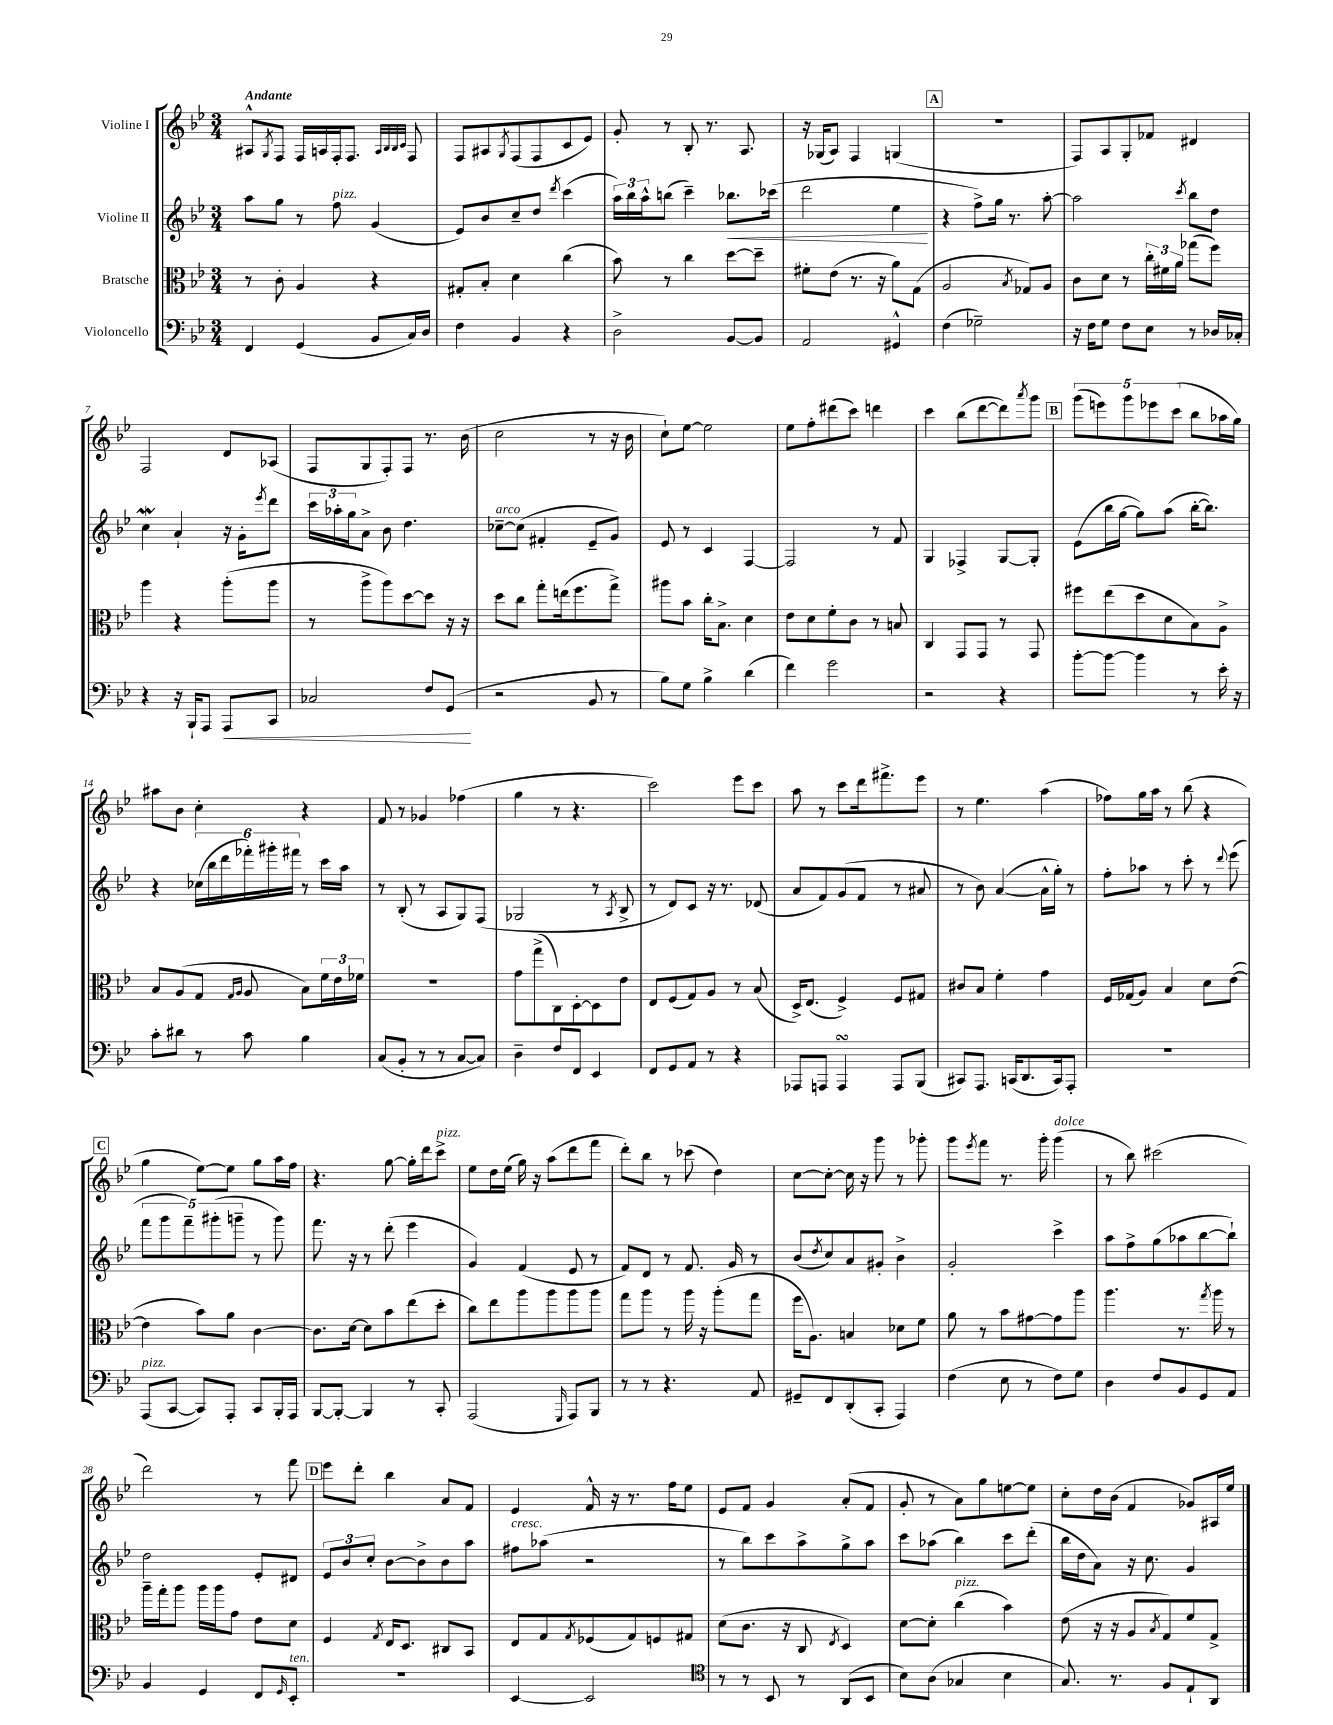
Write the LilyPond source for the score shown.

<<
\new StaffGroup <<
\new Staff = "s0" \with { instrumentName = "Violine I" } {
    \clef treble \key bes \major \numericTimeSignature \time 3/4 \tempo "Andante"
    ais8-^ \acciaccatura { g8 } f8 f16 a16 f16-. f8. \grace { a32 bes32 bes32 c'32 } f8 |
    f8 ais8 \acciaccatura { g8 } f8( f8 c'8 ees'8) |
    g'8-. r8 bes8-. r8. a8. |
    r16 ges16( a8) f4 g4( |
    \mark \markup { \box "A" } R2. |
    f8) a8 g8-. fes'8 dis'4 |
    f2 d'8 aes8( |
    f8 g8 f8-.) f8 r8. bes'16( |
    c''2 r8 r16 bes'16 |
    c''8-!) ees''8~ ees''2 |
    ees''8 f''8-. dis'''8( c'''8) d'''4 |
    c'''4 bes''8( d'''8~ d'''8) \acciaccatura { a'''8 } g'''8 |
    \mark \markup { \box "B" } \tuplet 5/4 { g'''8( e'''8) g'''8 ees'''8 c'''8( } bes''8 aes''16 g''16) |
    ais''8 bes'8 c''4-. r4 |
    f'8 r8 ges'4 fes''4( |
    g''4 r8 r4. |
    c'''2) ees'''8 c'''8 |
    a''8 r8 c'''8 d'''16 fis'''8.-> ees'''8 |
    r8 ees''4. a''4( |
    fes''8) g''16 a''16 r8 bes''8( r4 |
    \mark \markup { \box "C" } g''4 ees''8~) ees''8 g''8 a''16 f''16 |
    r4. g''8~ g''16-. d'''16 c'''8->^\markup { \italic "pizz." } |
    ees''8 d''16 ees''16( g''16) r16 a''8( d'''8 f'''8 |
    d'''8-.) bes''8 r8 ces'''8( d''4) |
    c''8~ c''8~-. c''16 r16 g'''8 r8 ges'''8-. |
    g'''8 \acciaccatura { ees'''8 } f'''8 r8. g'''16-. g'''4^\markup { \italic "dolce" }( |
    r8 bes''8) cis'''2( |
    d'''2) r8 f'''8 |
    \mark \markup { \box "D" } ees'''8 d'''8-. bes''4 a'8 f'8 |
    ees'4 f'16-^ r16 r8. f''16 ees''8 |
    ees'8 f'8 g'4 a'8-.( f'8 |
    g'8-. r8 a'8) g''8 e''8~ e''8 |
    c''8-. d''16 bes'16( f'4 ges'8) ais16 ees''16 \bar "|." |
}
\new Staff = "s1" \with { instrumentName = "Violine II" } {
    \clef treble \key bes \major \numericTimeSignature \time 3/4
    a''8 g''8 r8 f''8^\markup { \italic "pizz." } g'4( |
    ees'8) bes'8 c''8-- d''8 \acciaccatura { d'''8 } c'''4( |
    \tuplet 3/2 { a''16) bes''16 a''16-^ } b''8( c'''4--) bes''8.\< ces'''16( |
    d'''2 ees''4\! |
    \mark \markup { \box "A" } r4 f''8->) g''16 r8. a''8~-. |
    a''2 \acciaccatura { c'''8 } bes''8 d''8 |
    c''4\mordent a'4-! r16 g'16-. \acciaccatura { ees'''8 } d'''8 |
    \tuplet 3/2 { c'''16 aes''16-. g''16 } a'8-> bes'8 d''4. |
    ces''8~--^\markup { \italic "arco" } ces''8( fis'4-. ees'8-- g'8) |
    ees'8 r8 c'4 f4~ |
    f2 r8 f'8 |
    g4 fes4-> g8~ g8-. |
    \mark \markup { \box "B" } ees'8( bes''16 g''16~ g''8) a''8( bes''16~-. bes''8.) |
    r4 \tuplet 6/4 { ces''16( bes''16 d'''16 fes'''16-.) gis'''16-. fis'''16 } r8 c'''16 a''16 |
    r8 bes8-.( r8 a8 g8) f8( |
    ges2 r8 \acciaccatura { a8 } bes8-> |
    r8 d'8) c'8 r16 r8. des'8( |
    a'8 f'8) g'8( f'8 r8 ais'8 |
    r8 bes'8) a'4~( a'16-^ g''16-.) r8 |
    f''8-. aes''8 r8 c'''8-. r8 \appoggiatura { d'''8 } ees'''8( |
    \mark \markup { \box "C" } \tuplet 5/4 { f'''8 g'''8 f'''8--) gis'''8-.( g'''8-- } r8 g'''8) |
    f'''8. r16 r8 d'''8-.( ees'''4 |
    g'4) f'4( ees'8 r8 |
    f'8) d'8 r8 f'8. g'16 r8 |
    bes'8( \acciaccatura { d''8 } c''8) a'8 gis'8-. bes'4-> |
    g'2-. c'''4-> |
    a''8 f''8-> g''8( aes''8 bes''8~ bes''8-!) |
    d''2 ees'8-. dis'8 |
    \mark \markup { \box "D" } \tuplet 3/2 { ees'8 bes'8 c''8-. } bes'8~ bes'8-> bes'8 a''8 |
    fis''8^\markup { \italic "cresc." } aes''8( r2 |
    r8 bes''8) c'''8 a''8-> g''8-> a''8 |
    c'''8 aes''8( bes''4) c'''8 d'''8-.( |
    bes''16 d''16 a'8) r16 c''8. g'4 \bar "|." |
}
\new Staff = "s2" \with { instrumentName = "Bratsche" } {
    \clef alto \key bes \major \numericTimeSignature \time 3/4
    r8 c'8-. a4 r4 |
    gis8-. bes8-. d'4 c''4( |
    bes'8) r8 c''4 d''8~ d''8-- |
    fis'8-. ees'8( r8. r16 a'8) g8( |
    \mark \markup { \box "A" } a2 \acciaccatura { bes8 } ges8) a8 |
    c'8 d'8 r8 \tuplet 3/2 { c''16-. fis'16 a'16 } ges''8( f''8) |
    a''4 r4 a''8-.( a''8 |
    r8 a''8-> a''8) d''8~ d''8 r16 r16 |
    d''8 c''8 g''8-. e''16( f''8. g''8->) |
    ais''8 bes'8 c''16-. bes8.-> d'4 |
    ees'8 d'8 f'8-. c'8 r8 b8 |
    c4 g,8 g,8 r8 g,8 |
    \mark \markup { \box "B" } fis''8 ees''8( d''8 d'8 bes8) a8-> |
    bes8 a8( g8 \grace { g16 a16 } a8 bes8) \tuplet 3/2 { f'16 ees'16 fes'16 } |
    R2. |
    g'8 g''8->( c8) d8~-. d8 ees'8 |
    ees8 f8( g8) a8 r8 bes8( |
    d16->) ees8.( f4->) f8 gis8 |
    cis'8 bes8 f'4-. g'4 |
    f16 ges16( a8) bes4 d'8 ees'8~( |
    \mark \markup { \box "C" } ees'4 bes'8) a'8 c'4~ |
    c'8. d'16~ d'8 bes'8 ees''8( d''8-. |
    c''8) ees''8 a''8 a''8 a''8 a''8 |
    g''8 a''8 r8 a''16 r16 a''8-.( g''8 |
    f''16 a8.) b4 des'8 f'8 |
    a'8 r8 bes'8 gis'8~ gis'8 a''8 |
    a''4. r8. \acciaccatura { g''8 } a''16 r8 |
    a''16-- g''16-. a''8 a''16 a''16 g'8 ees'8 d'8 |
    \mark \markup { \box "D" } f4 \acciaccatura { g8 } ees16 d8. cis8 bes,8 |
    ees8 g8 \acciaccatura { g8 } fes8( g8) f8 gis8 |
    d'8( c'8. r16 c8 \acciaccatura { ees8 } d4) |
    d'8~ d'8-. c''4^\markup { \italic "pizz." }( bes'4) |
    ees'8( r16 r16 a8 \acciaccatura { bes8 } g8) f'8 g8-> \bar "|." |
}
\new Staff = "s3" \with { instrumentName = "Violoncello" } {
    \clef bass \key bes \major \numericTimeSignature \time 3/4
    f,4 g,4( bes,8 c16) d16 |
    f4 bes,4 r4 |
    d2-> bes,8~ bes,8 |
    a,2 gis,4-^ |
    \mark \markup { \box "A" } f4( ges2--) |
    r16 f16 g8 f8 ees8 r8 des16 ces16-. |
    r4 r16 bes,,16-! a,,8 a,,8\< c,8 |
    ces2 f8 g,8\!( |
    r2 bes,8 r8 |
    bes8) g8 bes4-> d'4( |
    f'4) g'2 |
    r2 r4 |
    \mark \markup { \box "B" } bes'8~-. bes'8~ bes'4 r8 ees'16-. r16 |
    c'8-. dis'8 r8 c'8 bes4 |
    c8( bes,8-. r8 r8 c8~ c8) |
    d4-- f8 f,8 ees,4 |
    f,8 g,8 a,8 r8 r4 |
    aes,,8 a,,8 a,,4\turn a,,8 bes,,8( |
    cis,8) a,,8. c,16( d,8. c,16) a,,8-. |
    R2. |
    \mark \markup { \box "C" } a,,8^\markup { \italic "pizz." }( c,8~ c,8) a,,8-. c,8 bes,,16-. a,,16 |
    bes,,8~ bes,,8~-. bes,,4 r8 c,8-. |
    a,,2( \grace { g,,16 } a,,8) bes,,8 |
    r8 r8 r4. a,8 |
    gis,8-- f,8 d,8-.( c,8-. a,,4) |
    f4( ees8 r8 f8) g8 |
    d4 f8 bes,8 g,8 a,8 |
    bes,4 g,4 f,8 \grace { g,16 } ees,8-.^\markup { \italic "ten." } |
    \mark \markup { \box "D" } R2. |
    ees,4~ ees,2 |
    \clef tenor r8 r8 bes,8 r8 a,8( bes,8 |
    bes8) a8( ges4 bes4 |
    g8.) r8. f8 ees8-! a,8 \bar "|." |
}
>>
>>
